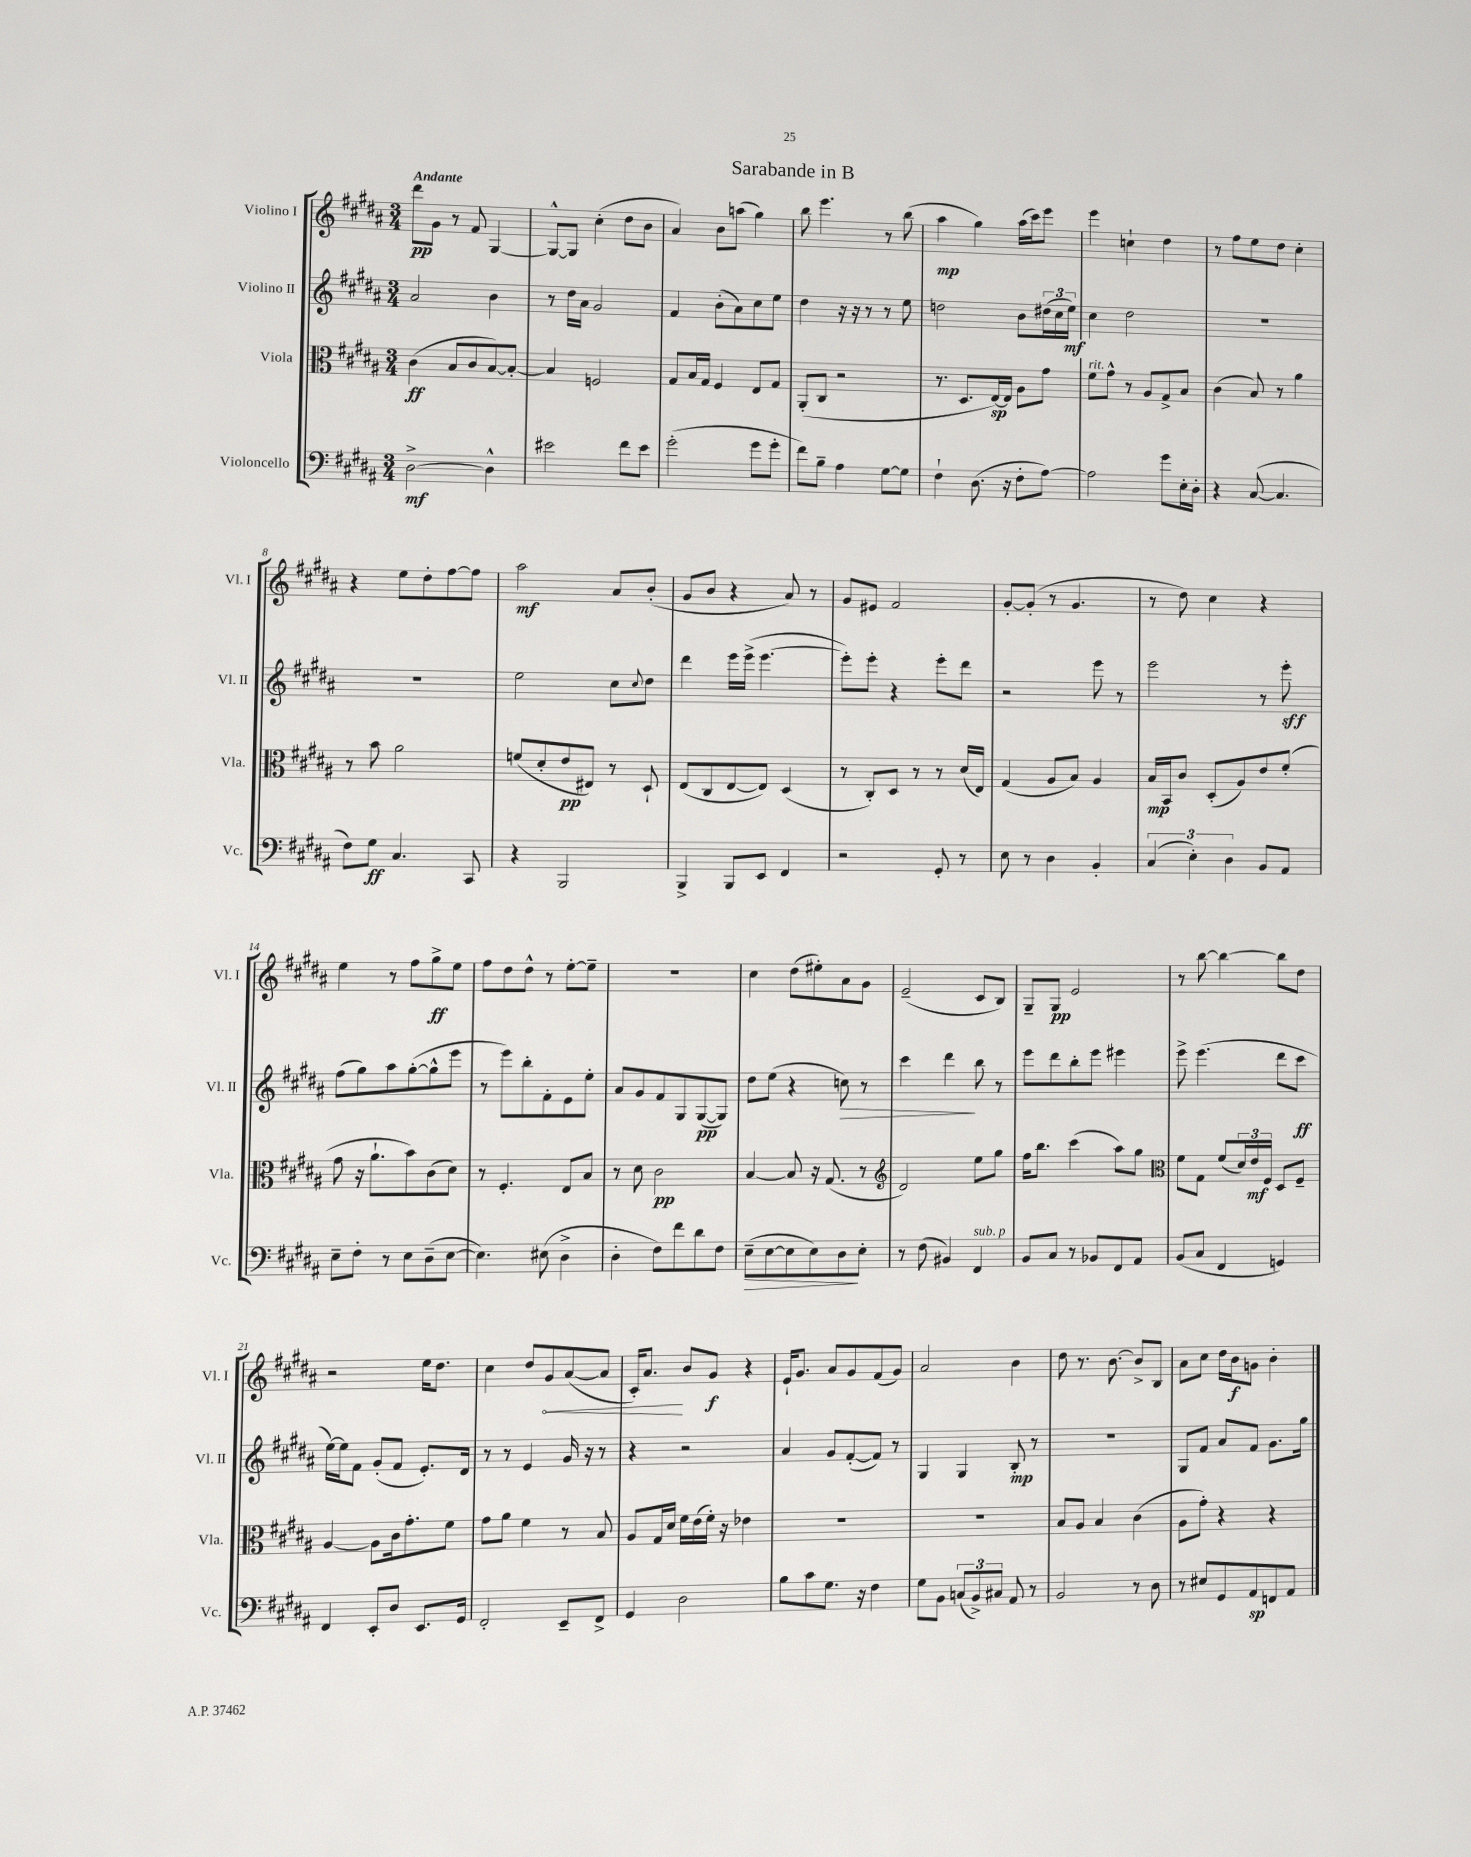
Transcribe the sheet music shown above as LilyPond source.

\header { title = "Sarabande in B" }
<<
\new StaffGroup <<
\new Staff = "s0" \with { instrumentName = "Violino I" shortInstrumentName = "Vl. I" } {
    \clef treble \key b \major \numericTimeSignature \time 3/4 \tempo "Andante"
    dis'''8\pp gis'8 r8 fis'8 gis4~ |
    gis8~-^ gis8 cis''4-.( dis''8 b'8 |
    ais'4) b'8 a''8( gis''4) |
    b''8 e'''4. r8 b''8( |
    ais''4\mp gis''4) ais''16( cis'''16) e'''8 |
    e'''4 c''4-! dis''4 |
    r8 fis''8 e''8 dis''8 cis''4-. |
    r4 e''8 dis''8-. fis''8~ fis''8 |
    ais''2\mf ais'8 b'8-.( |
    gis'8 b'8 r4 ais'8) r8 |
    gis'8 eis'8 fis'2 |
    gis'8~-. gis'8-.( r8 gis'4. |
    r8 dis''8) cis''4 r4 |
    e''4 r8 fis''8 gis''8->\ff e''8 |
    fis''8 dis''8 dis''8-^ r8 e''8~-. e''8-- |
    R2. |
    cis''4 dis''8( eis''8-.) ais'8 gis'8 |
    e'2--( cis'8 b8) |
    gis8-- gis8\pp e'2 |
    r8 b''8~ b''4~ b''8 dis''8 |
    r2 e''16 dis''8. |
    cis''4 dis''8 \once \override Hairpin.circled-tip = ##t gis'8\< ais'8~( ais'8 |
    cis'16-.) ais'8.\! b'8 gis'8\f r4 |
    e'16-! gis'8. ais'8 gis'8 fis'8( gis'8) |
    ais'2 b'4 |
    dis''8 r8. b'8.~ b'8-> b8 |
    ais'8 cis''8 dis''16 b'16\f g'8 b'4-. \bar "|." |
}
\new Staff = "s1" \with { instrumentName = "Violino II" shortInstrumentName = "Vl. II" } {
    \clef treble \key b \major \numericTimeSignature \time 3/4
    ais'2 b'4 |
    r8 dis''16 ais'16 gis'2 |
    fis'4 b'8-.( ais'8) cis''8 e''8 |
    dis''4 r16 r16 r8 r8 e''8 |
    d''2 b'8 \tuplet 3/2 { dis''16( cis''16 e''16\mf) } |
    cis''4 dis''2 |
    R2. |
    R2. |
    e''2 cis''8 \appoggiatura { cis''8 } dis''8 |
    dis'''4 e'''16 e'''16->( e'''4.~ |
    e'''8-.) e'''8-. r4 e'''8-. dis'''8 |
    r2 e'''8 r8 |
    e'''2 r8 e'''8-.\sff |
    fis''8( gis''8) ais''8 gis''8~-.( gis''8-^ e'''8 |
    r8 e'''8) b''8-. fis'8-. e'8 e''8-. |
    ais'8 gis'8 fis'8 gis8 gis8~\pp( gis8) |
    dis''8 e''8( r4 c''8\>) r8 |
    cis'''4 dis'''4\! b''8 r8 |
    e'''8 dis'''8 b''8-. e'''8 eis'''4 |
    e'''8-> e'''4.( dis'''8 cis'''8\ff |
    e''16~) e''16 fis'8 gis'8-.( fis'8 e'8.-.) dis'16 |
    r8 r8 e'4 gis'16 r16 r8 |
    r4 r2 |
    ais'4 gis'8 fis'8~-.( fis'8) r8 |
    gis4 gis4 b8-.\mp r8 |
    R2. |
    gis8 fis'8 ais'8 fis'8 gis'8. gis''16 \bar "|." |
}
\new Staff = "s2" \with { instrumentName = "Viola" shortInstrumentName = "Vla." } {
    \clef alto \key b \major \numericTimeSignature \time 3/4
    cis'4\ff( b8 cis'8 b8~) b8~-. |
    b4 f2 |
    gis8 b16 gis16 fis4 e8 gis8 |
    ais,8-.( cis8 r2 |
    r8. dis8. e16~\sp) e16 ais8 gis'8 |
    fis'8^\markup { \italic "rit." } gis'8-^ r8 ais8 gis8-> b8 |
    cis'4( b8) r8 ais'4 |
    r8 b'8 ais'2 |
    f'8( dis'8-. e'8\pp eis8) r8 dis8-! |
    e8( cis8 e8~ e8) dis4( |
    r8 cis8-.) dis8 r8 r8 dis'16( e16) |
    gis4( ais8 b8) ais4 |
    b16\mp b,16 cis'8 dis8-.( ais8) e'8 fis'8-.( |
    gis'8 r16 ais'8.-! b'8) cis'8( dis'8) |
    r8 fis4.-. e8 b8 |
    r8 dis'8 cis'2\pp |
    b4~ b8 r16 gis8.( r8 |
    \clef treble dis'2) e''8 gis''8 |
    fis''16 b''8. cis'''4( ais''8) gis''8 |
    \clef alto fis'8 gis8 fis'8( \tuplet 3/2 { dis'16) e'16\mf fis16 } dis8 fis8-- |
    ais4~ ais8 cis'16 gis'8.-. fis'8 |
    gis'8 ais'8 fis'4 r8 b8 |
    ais8 gis16 dis'16 fis'16 e'16( fis'16-.) r16 ees'4 |
    R2. |
    R2. |
    b8 ais8 b4 cis'4( |
    ais8 gis'8-.) r4 r4 \bar "|." |
}
\new Staff = "s3" \with { instrumentName = "Violoncello" shortInstrumentName = "Vc." } {
    \clef bass \key b \major \numericTimeSignature \time 3/4
    dis2~->\mf dis4-^ |
    eis'2 fis'8 eis'8 |
    gis'2-.( gis'8 gis'8-. |
    fis'8) b8-- ais4 gis8~ gis8 |
    fis4-! dis8.( r16 fis8-. ais8~) |
    ais2 gis'8 e16-. dis16-. |
    r4 cis8~( cis4. |
    fis8) gis8\ff cis4. cis,8 |
    r4 b,,2 |
    b,,4-> b,,8 e,8 fis,4 |
    r2 gis,8-. r8 |
    e8 r8 dis4 b,4-. |
    \tuplet 3/2 { cis4( e4-.) dis4 } b,8 ais,8 |
    e8-- fis8-. r8 e8 dis8--( e8~ |
    e4.) eis8( dis4-> |
    dis4-. fis8) fis'8 dis'8 fis8 |
    e8--\>( e8~ e8 e8) dis8\! e8-. |
    r8 fis8( bis,4) fis,4^\markup { \italic "sub. p" } |
    b,8 cis8 r8 bes,8 fis,8 ais,8 |
    b,8( cis8 fis,4 g,4) |
    fis,4 e,8-. dis8 e,8. gis,16 |
    fis,2-. e,8-- fis,8-> |
    gis,4 dis2 |
    b8 cis'8 gis8. r16 fis4 |
    gis8 b,8 \tuplet 3/2 { c8( b,8->) cis8 } ais,8 r8 |
    b,2 r8 dis8 |
    r8 eis8 gis,8 ais,8\sp f,8 ais,8 \bar "|." |
}
>>
>>
